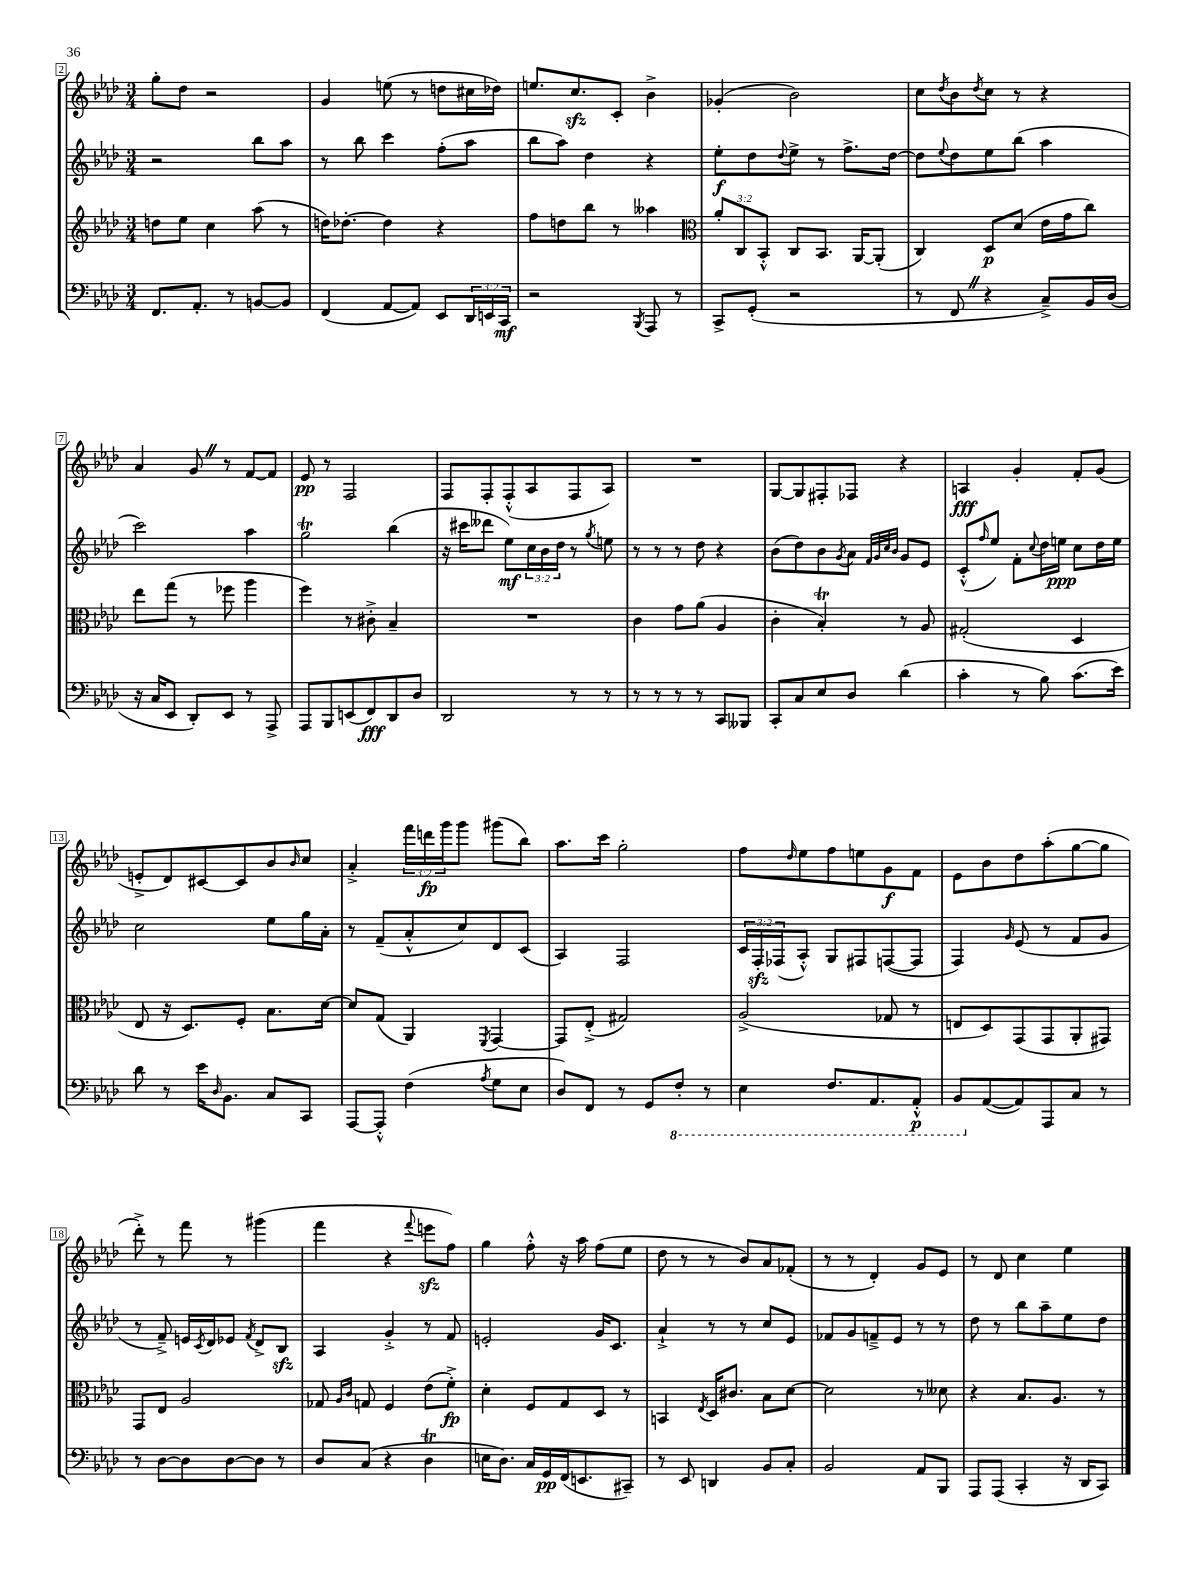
<<
\new StaffGroup <<
\new Staff = "s0" {
    \clef treble \key aes \major \numericTimeSignature \time 3/4 \override Staff.TupletNumber.text = #tuplet-number::calc-fraction-text
    g''8-. des''8 r2 |
    g'4 e''8( r8 d''8 cis''16 des''16) |
    e''8. c''8.\sfz c'8-. bes'4-> |
    ges'4-.( bes'2) |
    c''8 \acciaccatura { des''8 } bes'8 \acciaccatura { des''8 } c''8 r8 r4 |
    aes'4 g'8 \once \override BreathingSign.text = \markup { \musicglyph "scripts.caesura.straight" } \breathe r8 f'8~ f'8 |
    ees'8\pp r8 f2 |
    f8 f8-. f8-.-^( aes8 f8 aes8) |
    R2. |
    g8~ g8 fis8-. fes8 r4 |
    a4\fff g'4-. f'8-. g'8( |
    e'8-.-> des'8) cis'8~ cis'8 bes'8 \grace { bes'16 } c''8 |
    aes'4-.-> \tuplet 3/2 { f'''16 d'''16\fp g'''16 } g'''8 gis'''8( bes''8) |
    aes''8. c'''16 g''2-. |
    f''8 \grace { des''16 } ees''8 f''8 e''8 g'8\f f'8 |
    ees'8 bes'8 des''8 aes''8-.( g''8~ g''8 |
    des'''8-.->) r8 f'''8 r8 gis'''4( |
    f'''4 r4 \appoggiatura { f'''8 } e'''8\sfz f''8) |
    g''4 f''8-.-^ r16 aes''16 f''8( ees''8 |
    des''8 r8 r8 bes'8) aes'8 fes'8-.( |
    r8 r8 des'4-.) g'8 ees'8 |
    r8 des'8 c''4 ees''4 \bar "|." |
}
\new Staff = "s1" {
    \clef treble \key aes \major \numericTimeSignature \time 3/4 \override Staff.TupletNumber.text = #tuplet-number::calc-fraction-text
    r2 bes''8 aes''8 |
    r8 bes''8 c'''4 f''8-.( aes''8 |
    bes''8 aes''8) des''4 r4 |
    ees''8-.\f des''8 \appoggiatura { des''8 } ees''8-> r8 f''8.-> des''16~ |
    des''8 \appoggiatura { ees''8 } des''8 ees''8 bes''8( aes''4 |
    c'''2) aes''4 |
    g''2\trill bes''4( |
    r16 cis'''16 deses'''8 ees''8\mf) \tuplet 3/2 { c''16 bes'16 des''16 } r8 \acciaccatura { g''8 } e''8 |
    r8 r8 r8 des''8 r4 |
    bes'8( des''8) bes'8 \acciaccatura { g'8 } aes'8 \grace { f'32 g'32 c''32 bes'32 } g'8 ees'8 |
    c'8-.-^( \grace { f''16 } ees''8) f'8-. \appoggiatura { c''8 } des''16 e''16\ppp c''8 des''16 e''16 |
    c''2 ees''8 g''16 aes'16-. |
    r8 f'8--( aes'8-.-^ c''8) des'8 c'8( |
    aes4) f2 |
    \tuplet 3/2 { c'16 f16-.\sfz fes16( } aes8-.-^) g8 fis8 f8~( f8 |
    f4) \grace { g'16 } ees'8( r8 f'8 g'8 |
    r8 f'8--->) e'16 \acciaccatura { c'8 } des'16 ees'8 \acciaccatura { f'8 } des'8-> bes8\sfz |
    aes4 g'4-.-> r8 f'8 |
    e'2-. g'16 c'8. |
    aes'4-!-> r8 r8 c''8 ees'8 |
    fes'8 g'8 f'8---> ees'8 r8 r8 |
    des''8 r8 bes''8 aes''8-- ees''8 des''8 \bar "|." |
}
\new Staff = "s2" {
    \clef treble \key aes \major \numericTimeSignature \time 3/4 \override Staff.TupletNumber.text = #tuplet-number::calc-fraction-text
    d''8 ees''8 c''4 aes''8( r8 |
    d''16) des''8.~-. des''4 r4 |
    f''8 d''8 bes''8 r8 aeses''4 |
    \clef alto \tuplet 3/2 { aes'8-. c8 bes,8-.-^ } c8 bes,8. aes,16~ aes,8-.( |
    c4) des8\p des'8( ees'16 g'16 c''8) |
    ees''8 g''8( r8 fes''8 aes''4 |
    f''4) r8 cis'8-.-> bes4-- |
    R2. |
    c'4 g'8 aes'8( aes4 |
    c'4-. bes4-.\trill) r8 aes8 |
    gis2-.( des4 |
    ees8 r16 des8.) f8-. bes8. des'16~ |
    des'8 g8( aes,4) \acciaccatura { f,8 } g,4~ |
    g,8 ees8-.->( gis2) |
    aes2->( ges8 r8 |
    e8 des8) g,8( g,8 aes,8-. gis,8) |
    g,8 ees8 aes2 |
    ges8 \grace { aes16 c'16 } g8 f4 ees'8( f'8-.->\fp) |
    des'4-. f8 g8 des8 r8 |
    b,4 \acciaccatura { ees8 } des16 cis'8. bes8 des'8~ |
    des'2 r8 deses'8 |
    r4 bes8. aes8. r8 \bar "|." |
}
\new Staff = "s3" {
    \clef bass \key aes \major \numericTimeSignature \time 3/4 \override Staff.TupletNumber.text = #tuplet-number::calc-fraction-text
    f,8. aes,8.-. r8 b,8~ b,8 |
    f,4( aes,8~ aes,8) ees,8 \tuplet 3/2 { des,16 e,16 c,16\mf } |
    r2 \acciaccatura { bes,,8 } aes,,8 r8 |
    c,8-> g,8-.( r2 |
    r8 f,8 \once \override BreathingSign.text = \markup { \musicglyph "scripts.caesura.straight" } \breathe r4 c8--->) bes,16 des16( |
    r16 c16 ees,8 des,8-.) ees,8 r8 aes,,8-> |
    aes,,8 bes,,8 e,8( f,8\fff) des,8 des8 |
    des,2 r8 r8 |
    r8 r8 r8 r8 c,8 beses,,8 |
    c,8-. c8 ees8 des8 des'4( |
    c'4-. r8 bes8) c'8.( ees'16) |
    des'8 r8 ees'16 \grace { des16 } bes,8. c8 c,8 |
    aes,,8~ aes,,8-.-^ f4( \acciaccatura { aes8 } g8 ees8 |
    des8) f,8 r8 g,8 \ottava #-1 f,8-. r8 |
    ees,4 f,8. aes,,8. aes,,8-.-^\p |
    bes,,8 \ottava #0 aes,8~( aes,8) aes,,8 c8 r8 |
    r8 des8~ des8 des8~ des8 r8 |
    des8 c8( r4 des4\trill |
    e16 des8.) c16 g,16\pp f,16( e,8. cis,8--) |
    r8 ees,8 d,4 bes,8 c8-. |
    bes,2 aes,8 bes,,8 |
    aes,,8 aes,,8( c,4-. r16 des,16 c,8) \bar "|." |
}
>>
>>
\layout { \context { \Score currentBarNumber = #2 \override BarNumber.stencil = #(make-stencil-boxer 0.1 0.3 ly:text-interface::print) } }
